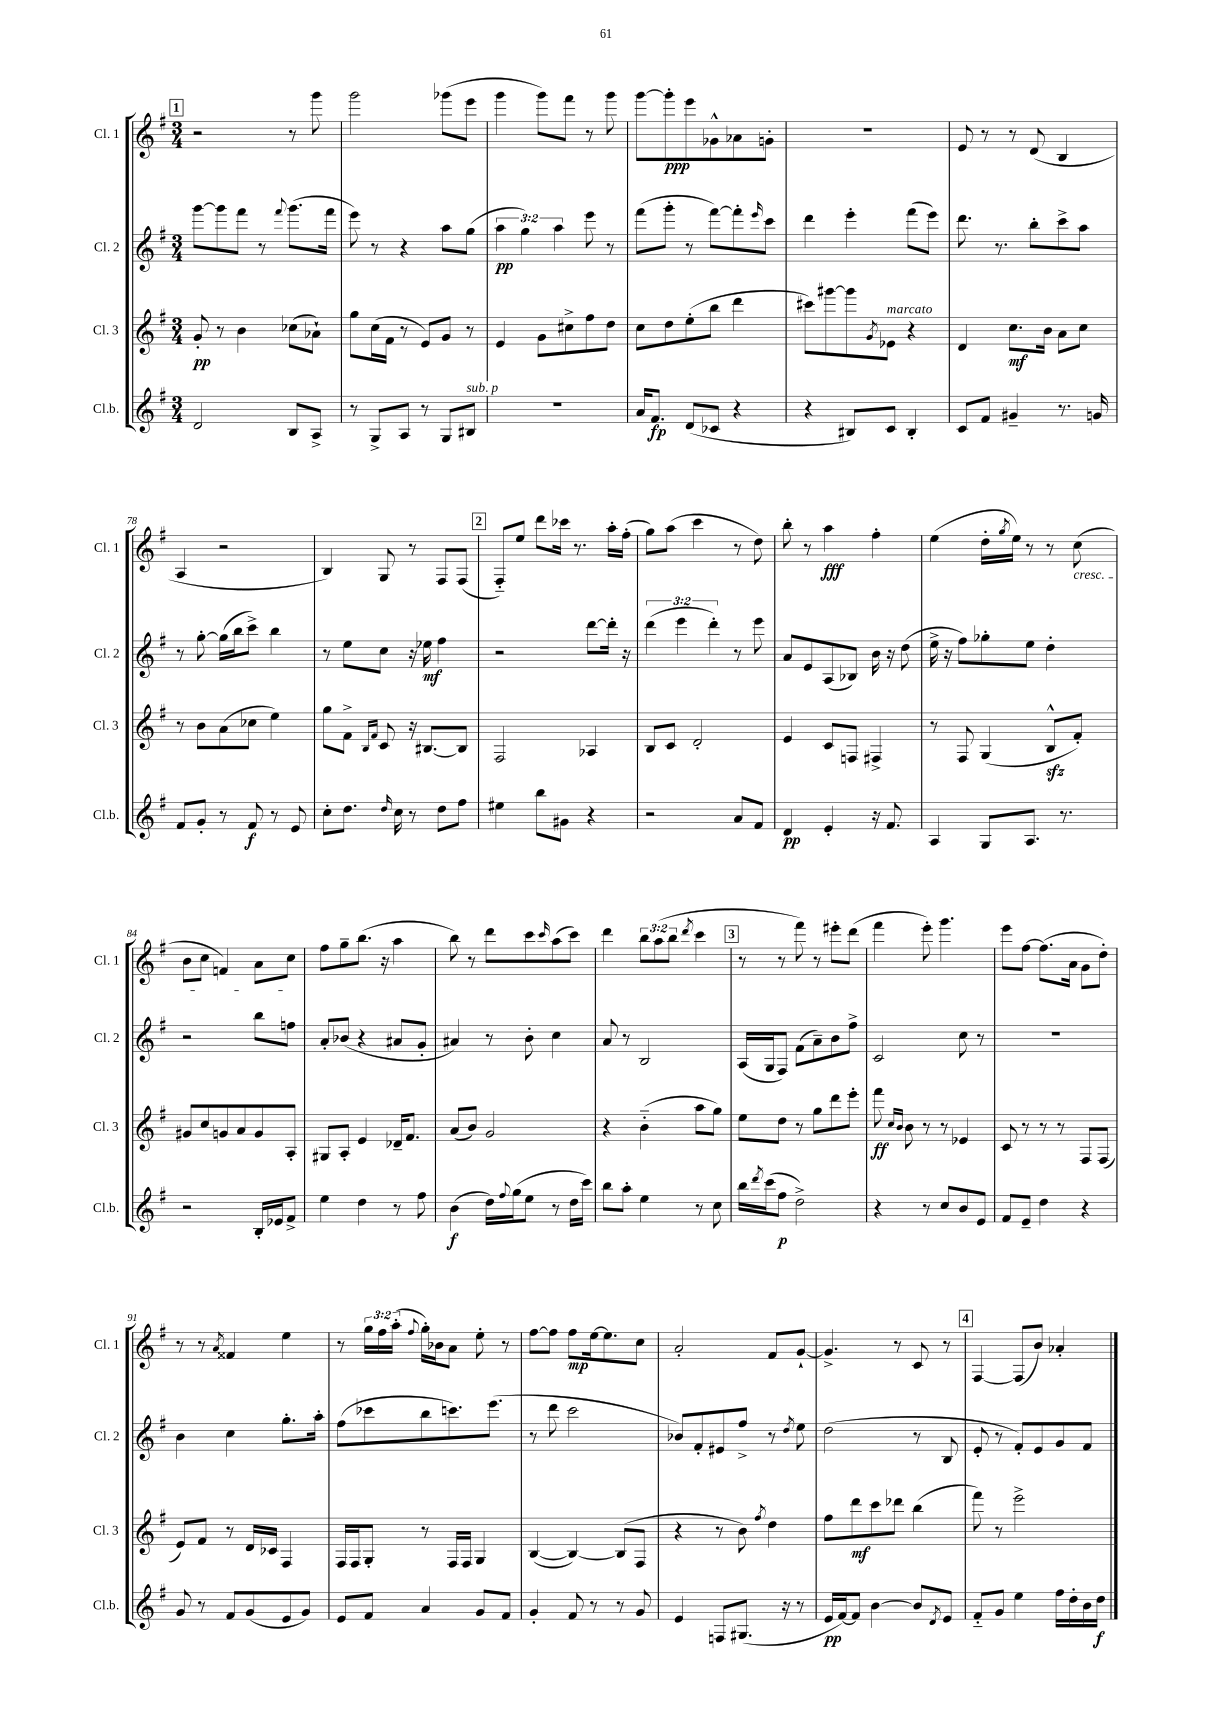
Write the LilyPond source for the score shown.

<<
\new StaffGroup <<
\new Staff = "s0" \with { instrumentName = "Cl. 1" shortInstrumentName = "Cl. 1" } {
    \clef treble \key g \major \numericTimeSignature \time 3/4 \override Staff.TupletNumber.text = #tuplet-number::calc-fraction-text
    \mark \markup { \box "1" } r2 r8 g'''8 |
    g'''2 ges'''8( e'''8 |
    g'''4 g'''8) fis'''8 r8 g'''8 |
    g'''8~ g'''8-.\ppp e'''8 ges'8-^ aes'8 g'8-. |
    R2. |
    e'8 r8 r8 d'8( b4 |
    a4 r2 |
    b4) g8 r8 fis8 fis8( |
    \mark \markup { \box "2" } fis8-_) e''8 d'''8 ces'''16 r8. a''16-. fis''16-.( |
    g''8) a''8( c'''4 r8 d''8) |
    b''8-. r8 a''4\fff fis''4-. |
    e''4( d''16-. \acciaccatura { g''8 } e''16) r8 r8 c''8\cresc( |
    b'8 c''8 f'4) a'8 c''8\! |
    fis''8 g''8-- b''8.( r16 a''4 |
    b''8) r8 d'''8 c'''8 \grace { c'''16 } a''8( c'''8) |
    d'''4 \tuplet 3/2 { b''8 a''8( b''8 } \acciaccatura { d'''8 } c'''4 |
    \mark \markup { \box "3" } r8 r8 fis'''8) r8 eis'''8-. d'''8( |
    fis'''4 e'''8-.) g'''4. |
    e'''8 fis''8~ fis''8.( a'16 g'8 d''8-.) |
    r8 r8 \acciaccatura { a'8 } fisis'4 e''4 |
    r8 \tuplet 3/2 { g''16 fis''16 a''16-.( } \appoggiatura { fis''8 } g''16-.) bes'16 a'8 e''8-. r8 |
    fis''8~ fis''8 fis''8\mp e''16~ e''8. c''8 |
    a'2-. fis'8 g'8~-! |
    g'4.-> r8 c'8 r8 |
    \mark \markup { \box "4" } fis4~ fis8( b'8) aes'4-. \bar "|." |
}
\new Staff = "s1" \with { instrumentName = "Cl. 2" shortInstrumentName = "Cl. 2" } {
    \clef treble \key g \major \numericTimeSignature \time 3/4 \override Staff.TupletNumber.text = #tuplet-number::calc-fraction-text
    \mark \markup { \box "1" } g'''8~ g'''8 fis'''8 r8 \appoggiatura { fis'''8 } g'''8.( fis'''16 |
    e'''8) r8 r4 a''8 g''8( |
    \tuplet 3/2 { a''4\pp g''4) a''4 } e'''8 r8 |
    fis'''8( g'''8-. r8 fis'''8~) fis'''8-. \grace { e'''16 } c'''8 |
    d'''4 e'''4-. fis'''8( e'''8) |
    d'''8. r8. b''8-. c'''8-> a''8 |
    r8 g''8~-. g''16( b''16 c'''8->) b''4 |
    r8 e''8 c''8 r16 ees''16\mf fis''4 |
    \mark \markup { \box "2" } r2 d'''8~ d'''16-. r16 |
    \tuplet 3/2 { d'''4( e'''4 d'''4-.) } r8 e'''8 |
    a'8 e'8 a8( bes8) b'16 r16 d''8( |
    e''16-> r16 fis''8) ges''8-. e''8 d''4-. |
    r2 b''8 f''8 |
    a'8-. bes'8( r4 ais'8 g'8-. |
    ais'4) r8 b'8-. c''4 |
    a'8 r8 b2 |
    \mark \markup { \box "3" } a16( g16 fis8) fis'8( a'8--) b'8 fis''8-> |
    c'2 c''8 r8 |
    R2. |
    b'4 c''4 g''8.-. a''16-. |
    fis''8( ces'''8 b''8 c'''8.) e'''8.( |
    r8 d'''8 c'''2 |
    bes'8) fis'8-. eis'8 fis''8-> r8 \acciaccatura { d''8 } e''8 |
    d''2( r8 b8 |
    \mark \markup { \box "4" } e'8-. r8 fis'8-.) e'8 g'8 fis'8 \bar "|." |
}
\new Staff = "s2" \with { instrumentName = "Cl. 3" shortInstrumentName = "Cl. 3" } {
    \clef treble \key g \major \numericTimeSignature \time 3/4
    \mark \markup { \box "1" } g'8-.\pp r8 b'4 ces''8( aes'8-!) |
    g''8 c''16( fis'16 r8 e'8) g'8 r8 |
    e'4 g'8 cis''8-> fis''8 d''8 |
    c''8 d''8 e''8-.( b''8 d'''4 |
    cis'''8) gis'''8~ gis'''8 \acciaccatura { g'8 } ees'8^\markup { \italic "marcato" } r4 |
    d'4 c''8.\mf b'16 a'8 c''8 |
    r8 b'8 a'8( ces''8 e''4) |
    g''8 fis'8-> \grace { b16 fis'16 } c'8 r16 bis8.~ bis8 |
    \mark \markup { \box "2" } fis2 aes4 |
    b8 c'8 d'2-. |
    e'4 c'8 f8 fis4-> |
    r8 fis8 g4( b8-^\sfz fis'8-.) |
    gis'8 c''8 g'8 a'8 g'8 a8-. |
    gis8 a8-. e'4 des'16-- fis'8. |
    a'8( b'8) g'2 |
    r4 b'4-_( a''8 g''8) |
    \mark \markup { \box "3" } e''8 d''8 r8 g''8 d'''8 e'''8-. |
    fis'''8\ff \grace { c''16 b'16 } b'8 r8 r8 ees'4 |
    c'8 r8 r8 r8 fis8 fis8( |
    e'8) fis'8 r8 d'16 ces'16 fis4 |
    fis16 fis16 g8-. r8 fis16 fis16 g4 |
    b4~( b4~) b8( fis8 |
    r4 r8 b'8) \acciaccatura { fis''8 } d''4 |
    fis''8 d'''8\mf c'''8 des'''8 b''4( |
    \mark \markup { \box "4" } fis'''8) r8 e'''2-> \bar "|." |
}
\new Staff = "s3" \with { instrumentName = "Cl.b." shortInstrumentName = "Cl.b." } {
    \clef treble \key g \major \numericTimeSignature \time 3/4
    \mark \markup { \box "1" } d'2 b8 a8-> |
    r8 g8-> a8 r8 g8 bis8^\markup { \italic "sub. p" } |
    R2. |
    a'16 fis'8.\fp d'8( ces'8 r4 |
    r4 bis8) c'8 bis4-. |
    c'8 fis'8 gis'4-- r8. g'16 |
    fis'8 g'8-. r8 fis'8\f r8 e'8 |
    c''8-. d''8. \grace { d''16 } c''16 r8 d''8 fis''8 |
    \mark \markup { \box "2" } eis''4 b''8 gis'8 r4 |
    r2 a'8 fis'8 |
    d'4\pp e'4-. r16 fis'8. |
    a4 g8 a8. r8. |
    r2 b16-. ees'16 fis'8-> |
    e''4 d''4 r8 fis''8 |
    b'4\f( d''16) \appoggiatura { fis''8 } g''16( e''8 r8 d''16 c'''16) |
    b''8 a''8-. e''4 r8 c''8 |
    \mark \markup { \box "3" } b''16 \acciaccatura { d'''8 } c'''16( fis''8\p d''2->) |
    r4 r8 c''8 b'8 e'8 |
    fis'8 e'8-- d''4 r4 |
    g'8 r8 fis'8 g'8( e'8 g'8) |
    e'8 fis'8 a'4 g'8 fis'8 |
    g'4-. fis'8 r8 r8 g'8 |
    e'4 f8 gis8.( r16 r8 |
    e'16\pp fis'16~) fis'8 b'4~ b'8 \acciaccatura { d'8 } e'8 |
    \mark \markup { \box "4" } fis'8-_ g'8 e''4 fis''16 d''16-. b'16 d''16\f \bar "|." |
}
>>
>>
\layout { \context { \Score currentBarNumber = #72 } }
